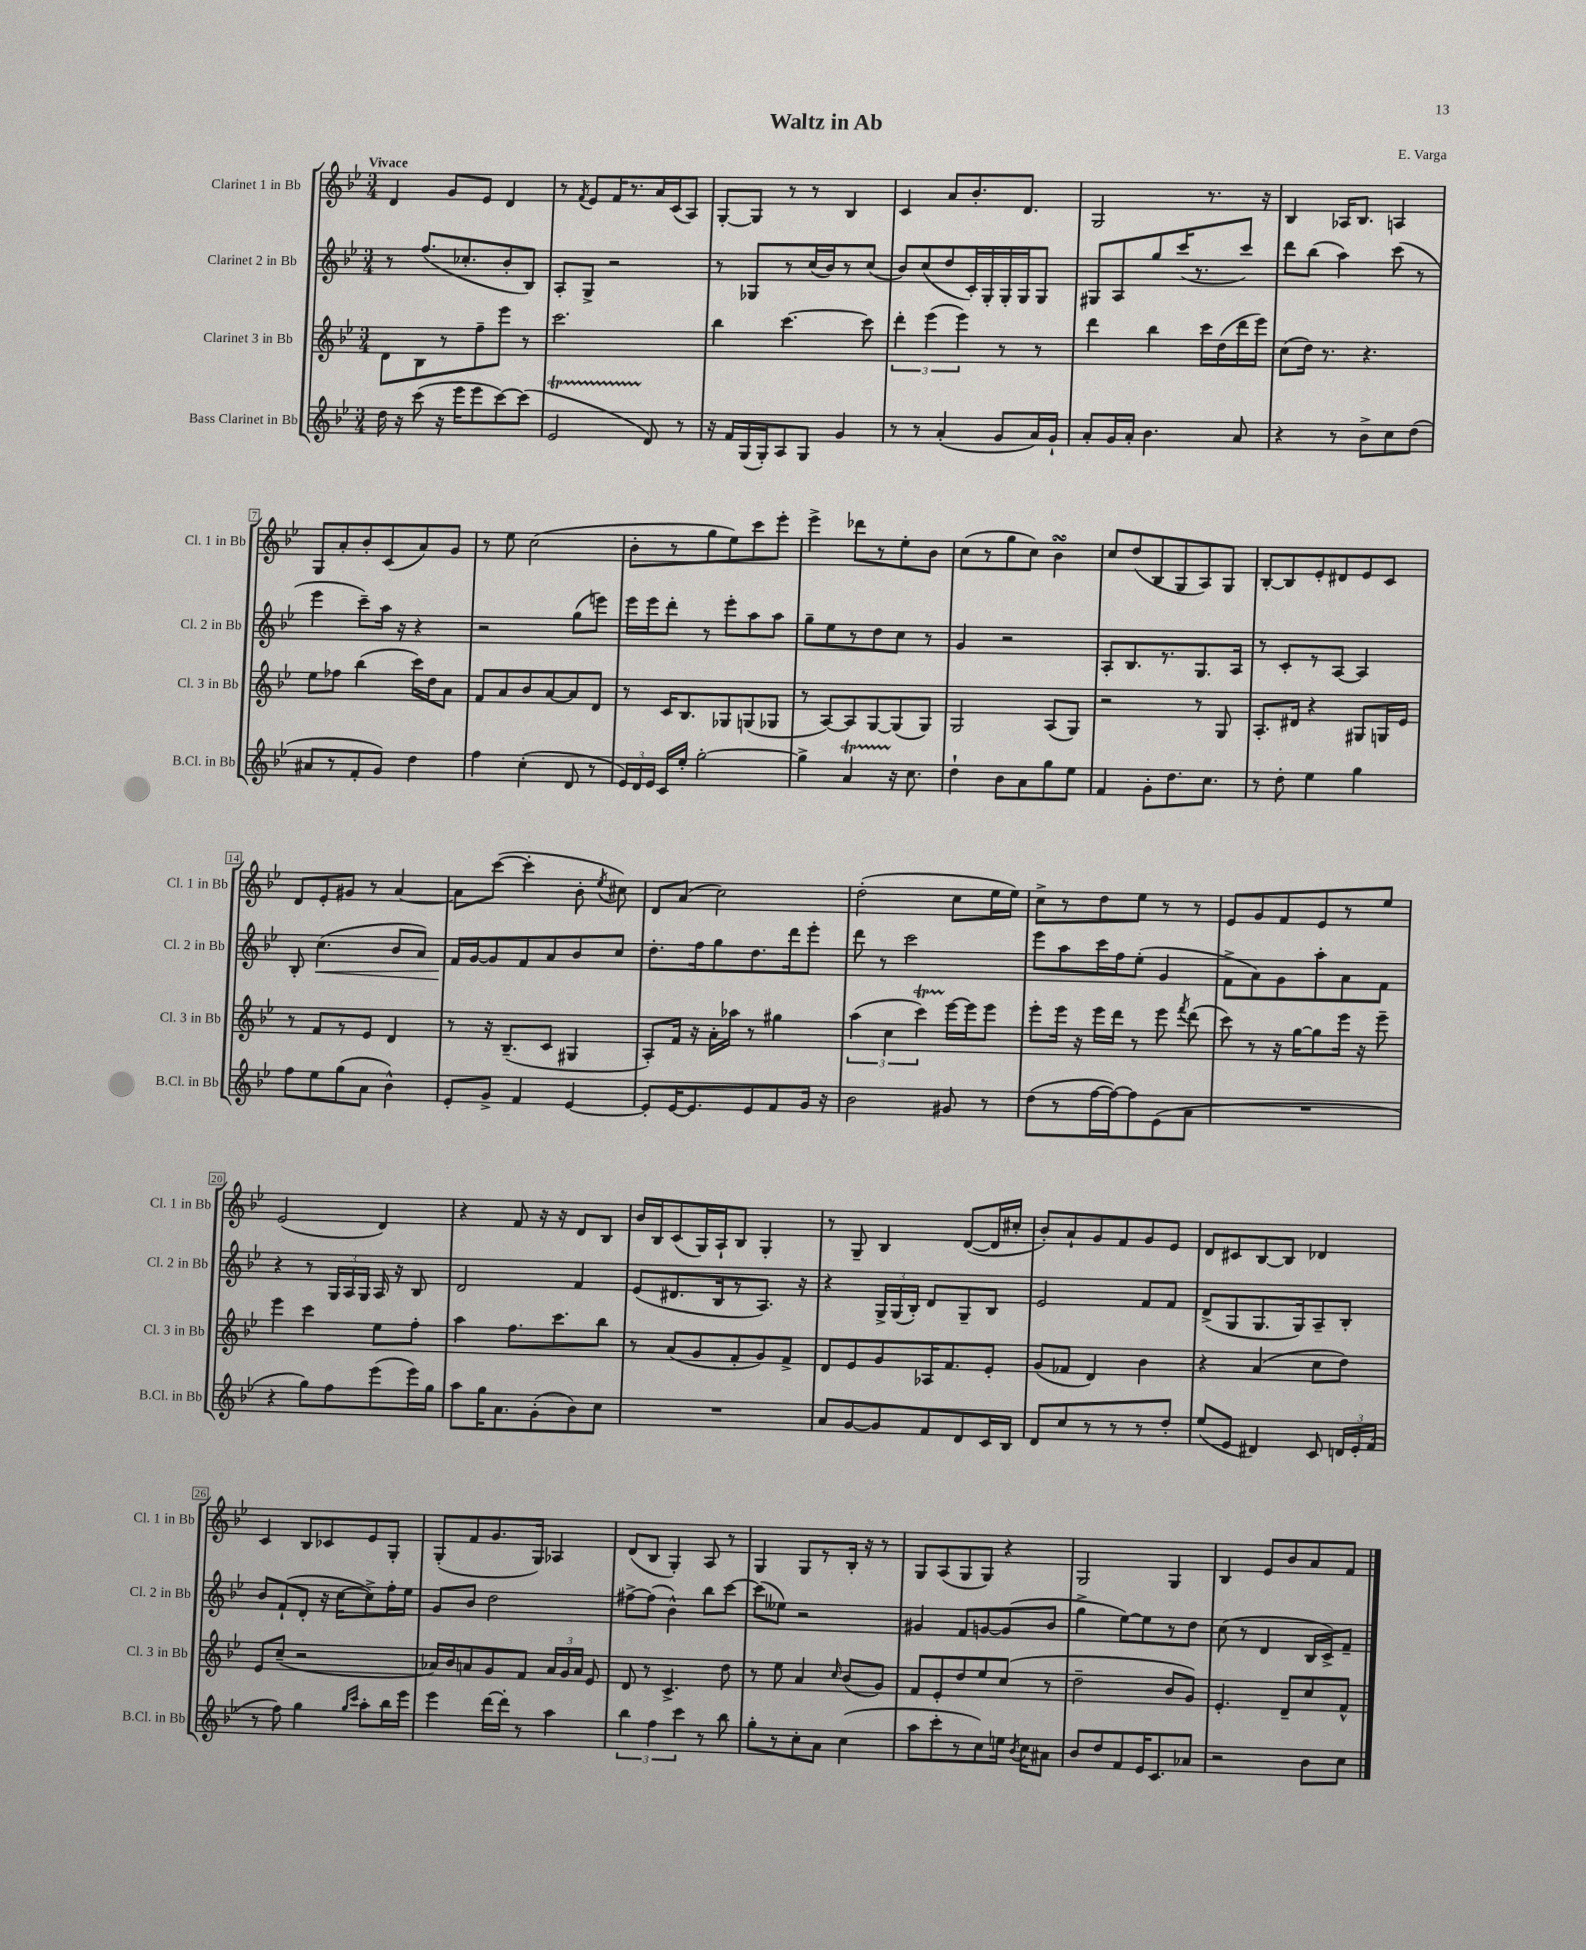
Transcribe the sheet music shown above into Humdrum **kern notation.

**kern	**kern	**kern	**dynam	**kern
*part4	*part3	*part2	*part2	*part1
*staff4	*staff3	*staff2	*staff2	*staff1
*I"Bass Clarinet in Bb	*I"Clarinet 3 in Bb	*I"Clarinet 2 in Bb	*	*I"Clarinet 1 in Bb
*I'B.Cl. in Bb	*I'Cl. 3 in Bb	*I'Cl. 2 in Bb	*	*I'Cl. 1 in Bb
*clefG2	*clefG2	*clefG2	*	*clefG2
*k[b-e-]	*k[b-e-]	*k[b-e-]	*	*k[b-e-]
*M3/4	*M3/4	*M3/4	*	*M3/4
=1	=1	=1	=1	=1
!	!	!	!	!LO:TX:a:B:t=Vivace
16dd\	8d\L	8r	.	4d/
16r	.	.	.	.
(8ccc\	8B-\	(8.ff/L	.	.
16r	8r	.	.	8g/L
16eee-\KL	.	8.cc-X'/	.	.
8eee-\	8ff~\	.	.	8e-/J
[8ccc\)	8eee-\J	8b-'/	.	4d/
(8ccc\J]	8r	8B-/J)	.	.
=2	=2	=2	=2	=2
2e-T/	2.ccc\	8A'/L	.	8r
.	.	.	.	8qf/
.	.	8G^/J	.	8e-/L
.	.	2r	.	16f/K
.	.	.	.	8.r
8d/)	.	.	.	16a/L
.	.	.	.	(16c/J
8r	.	.	.	8A/J)
=3	=3	=3	=3	=3
16r	4bb-\	8r	.	[8G'/L
16f/LL	.	.	.	.
(16G/	.	8G-X/L	.	8G/J]
16G'/J)	.	.	.	.
8A/	[4.ccc\	8r	.	8r
8G/J	.	(16cc/L	.	8r
.	.	16b-/J)	.	.
4g/	.	8r	.	4B-/
.	8ccc\]	(8cc/J	.	.
=4	=4	=4	=4	=4
8r	6ddd'\	8b-/L)	.	4c/
8r	.	(8cc/	.	.
.	(6eee-\	.	.	.
(4a'/	.	8dd/	.	8a/L
.	6eee-\)	.	.	.
.	.	16c'/L)	.	8.b-'/
.	.	16G'/	.	.
8g/L	8r	16G'/	.	.
.	.	16G/J	.	8.d/J
16a/L)	8r	8G/J	.	.
16g`/JJ	.	.	.	.
=5	=5	=5	=5	=5
8a'/L	4ddd\	8G#X/L	.	2G/
16g/L	.	8A/	.	.
16a'/JJ	.	.	.	.
4.b-\	4bb-\	8gg/	.	.
.	.	(16ccc/K	.	.
.	.	8.r	.	.
.	16ccc\LL	.	.	8.r
.	(16dd\	.	.	.
8a/	16ddd\	8ccc/J)	.	.
.	16eee-\JJ)	.	.	16r
=6	=6	=6	=6	=6
4r	(8cc\L	8ddd\L	.	4B-/
.	16dd\Jk)	(8bb-\J	.	.
.	8.r	.	.	.
8r	.	4aa\)	.	16A-X/KL
.	.	.	.	8.B-/J
8b-^\L	4.r	.	.	.
8cc\	.	(8ccc\	.	4An/
(8dd\J	.	8r	.	.
!!LO:LB:g=z
=7	=7	=7	=7	=7
8a#X/L	8ee-\L	4eee-\	.	8G/L
8r	8ff-X\J	.	.	8a'/
8f'/	(4bb-\	8ccc~\L)	.	8b-'/
8g/J)	.	16aa\Jk	.	(8c/
.	.	16r	.	.
4dd\	16ccc\LL)	4r	.	8a/)
.	16dd\J	.	.	.
.	8a\J	.	.	8g/J
=8	=8	=8	=8	=8
4ff\	8f/L	2r	.	8r
.	8a/	.	.	8ee-\
(4cc'\	8b-/	.	.	(2cc\
.	[8a/	.	.	.
8d/	8a/]	(8gg\L	.	.
8r	8d/J	8eeen\J)	.	.
=9	=9	=9	=9	=9
24e-/LL)	8r	16eee-\LL	.	8b-'\L
24d/	.	.	.	.
.	.	16eee-\J	.	.
24e-/JJ	.	.	.	.
16c/LL	16c/KL	8ddd'\J	.	8r
16ee-'/JJ	8.B-/	.	.	.
[2gg'\	.	8r	.	8gg\
.	8G-X/	8eee-'\L	.	8ee-\)
.	(8Gn/	8aa\	.	8ccc\
.	8G-X/J	8aa\J	.	8eee-'\J
=10	=10	=10	=10	=10
4gg^\]	8r	8gg~\L	.	4eee-^\
.	[8A/L)	8ee-\	.	.
4at/	8A/]	8r	.	8ddd-X\L
.	[8G/	8dd\	.	8r
16r	(8G/]	8cc\J	.	8ee-'\
8.cc\	.	.	.	.
.	8G/J)	8r	.	8b-\J
=11	=11	=11	=11	=11
4dd`\	2G/	4g/	.	(8cc\L
.	.	.	.	8r
8b-\L	.	2r	.	8gg\
8a\	.	.	.	8cc\J)
8gg\	(8A/L	.	.	4b-sSSs\
8ee-\J	8G/J)	.	.	.
=12	=12	=12	=12	=12
4f/	2r	8A'/L	.	8cc/L
.	.	8.B-/	.	(8dd/
8g'\L	.	.	.	8B-/
.	.	8.r	.	.
8.dd\	.	.	.	8G/
.	8r	8.G/	.	8A/)
8.cc\J	.	.	.	.
.	8G/	.	.	8G/J
.	.	16A/Jk	.	.
=13	=13	=13	=13	=13
8r	8.A'/L	8r	.	[8B-'/L
8dd'\	.	8c'/L	.	8B-/]
.	16d#X/Jk	.	.	.
4ee-\	4r	8r	.	8e-'/
.	.	[8A/J	.	8d#X/
4gg\	8G#X/L	4A/]	.	8e-/
.	16Gn/L	.	.	8c/J
.	16e-/JJ	.	.	.
!!LO:LB:g=z
=14	=14	=14	=14	=14
8ff\L	8r	8B-'/	.	8d/L
!	!	!	!LO:HP:b	!
8ee-\	8f/L	(4.cc\	<	8e-'/
(8gg\	8r	.	.	8g#X/J
8a\J	8e-/J	.	.	8r
4b-^^\)	4d/	8b-/L	.	[4a/
.	.	8a/J)	.	.
=15	=15	=15	=15	=15
8e-'/L	8r	16f/LL	.	8a\L]
.	.	[16g/J	[	.
8g^/J	16r	8g/]	.	([8ccc\J
.	(8.B-~/L	.	.	.
4f/	.	8f/	.	4ccc'\]
.	8c/J	8a/	.	.
[4e-/	4G#X/	8b-/	.	8b-'\
.	.	.	.	8qee-/
.	.	8cc/J	.	8cc#X\)
=16	=16	=16	=16	=16
8e-'/L]	8A'/L)	8.dd'\L	.	8d/L
[16e-/K	16f/Jk	.	.	(8a/J
8.e-/]	16r	16ff\k	.	.
.	16a'\LL	8gg\	.	2cc\)
.	16aa-X\JJ	.	.	.
8e-/	8r	8.dd\	.	.
8f/	4gg#X\	.	.	.
.	.	16ddd\k	.	.
16g/Jk	.	8eee-'\J	.	.
16r	.	.	.	.
=17	=17	=17	=17	=17
2b-\	(6aa\	8ddd\	.	(2dd'\
.	.	8r	.	.
.	6cc\	.	.	.
.	.	2ccc\	.	.
.	6cccT\)	.	.	.
8g#X/	[16eee-\LL	.	.	8cc\L
.	16eee-\J]	.	.	.
8r	8eee-\J	.	.	16ee-\L
.	.	.	.	16ee-\JJ)
=18	=18	=18	=18	=18
(8dd\L	8eee-'\L	8eee-\L	.	8cc^\L
8r	16eee-\Jk	8aa\	.	8r
.	16r	.	.	.
[16ff\L	16eee-\LL	16ccc\L	.	8dd\
16ff\J_)	16ddd\JJ	16ff\J	.	.
8ff\]	8r	(8ee-'\J	.	8ee-\J
(8e-\	8eee-\	4g/	.	8r
.	8qfff/	.	.	.
8a\J	(8ddd\	.	.	8r
=19	=19	=19	=19	=19
2.r	8ccc\)	8f^\L	.	8e-/L
.	8r	8a\)	.	8g/
.	16r	8g\	.	8f/
.	[16gg\KL	.	.	.
.	8gg\]	8aa'\	.	8e-/
.	16eee-\Jk	8a\	.	8r
.	16r	.	.	.
.	8eee-~\	8f\J	.	8ee-/J
!!LO:LB:g=z
=20	=20	=20	=20	=20
4r	4eee-\	4r	.	(2e-/
8gg\L)	4ccc\	8r	.	.
8ff\	.	24G/LL	.	.
.	.	24A/	.	.
.	.	24G/JJ	.	.
(8eee-\	8ee-\L	16A/	.	4d/)
.	.	16r	.	.
16eee-\L)	8ff'\J	8B-/	.	.
16gg\JJ	.	.	.	.
=21	=21	=21	=21	=21
8aa\L	4aa\	2d/	.	4r
16gg\K	.	.	.	.
8.a\	.	.	.	.
.	8.ff\L	.	.	8f/
(8g'\	.	.	.	16r
.	8.ccc\	.	.	16r
8b-\)	.	4f/	.	8d/L
8cc\J	8bb-\J	.	.	8B-/J
=22	=22	=22	=22	=22
2.r	8r	(8e-/L	.	16b-/LL
.	.	.	.	16B-/J
.	(8a/L	8.d#X/	.	(8c/
.	8g/	.	.	16G/L)
.	.	16B-/k	.	16A`/J
.	8f'/	8r	.	8B-/J
.	8g/)	8.A/J)	.	4G'/
.	8f^/J	.	.	.
.	.	16r	.	.
=23	=23	=23	=23	=23
8a/L	8d/L	4r	.	8r
[8g/	8e-/	.	.	8G~/
8g/]	8g/	24G^/LL	.	4B-/
.	.	(24G/	.	.
.	.	24B-'/JJ)	.	.
8f/	16A-X/K	8d/L	.	.
.	8.f/	.	.	.
8d/	.	8G~/	.	([8d/L
16c/L	8e-'/J	8B-/J	.	16d/L]
16B-/JJ	.	.	.	16cc#X'/JJ
=24	=24	=24	=24	=24
8d/L	(8g/L	2e-/	.	8b-'/L)
8cc/	8f-X/J	.	.	8a`/
8r	4d/)	.	.	8g/
8r	.	.	.	8f/
8r	4b-\	8f/L	.	8g/
8dd'/J	.	8f/J	.	8e-/J
=25	=25	=25	=25	=25
(8ee-/L	4r	(8d^/L	.	8d/L
8e-/J	.	8G/	.	8c#X/
4d#X/)	(4a/	8.G/	.	[8B-/
.	.	.	.	8B-/J]
.	.	16G/k)	.	.
8c/	8cc\L	8A~/	.	4d-X/
24dn/LL	8dd\J)	8B-'/J	.	.
24e-'/	.	.	.	.
(24f/JJ	.	.	.	.
!!LO:LB:g=z
=26	=26	=26	=26	=26
8r	8e-/L	8b-/L	.	4c/
8ff\)	(8cc~/J	(8f`/	.	.
4gg\	2r	8d'/J	.	8B-/L
.	.	16r	.	8c-X/
.	.	[16cc\KL	.	.
16qqgg/LL	.	.	.	.
16qqccc/JJ	.	.	.	.
8aa'\L	.	8cc^\])	.	8e-/
16bb-\L	.	16ff'\L	.	8G'/J
16eee-\JJ	.	16ee-\JJ	.	.
=27	=27	=27	=27	=27
4eee-\	16a-X/LL)	8g/L	.	(8G'/L
.	16b-/J	.	.	.
.	8an/	8b-/J	.	8f/
[16ddd\LL	8g/	2dd\	.	8.g/
16ddd'\JJ]	.	.	.	.
8r	8f/J	.	.	.
.	.	.	.	16G/Jk)
4aa\	24a/LL	.	.	4A-X/
.	24g/	.	.	.
.	24a/JJ	.	.	.
.	8e-/	.	.	.
=28	=28	=28	=28	=28
6bb-\	8d/	[8ff#X^\L	.	(8d/L
.	8r	(8ff#\J]	.	8B-/J
6ff\	.	.	.	.
.	4.c^/	4b-^^\)	.	4G'/)
6ccc\	.	.	.	.
8r	.	8bb-\L	.	8A/
8bb-\	8dd\	[8ccc\J	.	8r
=29	=29	=29	=29	=29
8gg'\L	8r	(8ccc\L]	.	4G/
8r	8ee-\	8ee--X\J)	.	.
8cc'\	4a/	2r	.	8G/L
8a\J	.	.	.	8r
.	16qqcc/	.	.	.
(4cc\	(8b-/L	.	.	16B-'/Jk
.	.	.	.	16r
.	8g/J)	.	.	8r
=30	=30	=30	=30	=30
8aa\L	8f/L	4g#X/	.	8G/L
8ccc'\	8e-'/	.	.	(8A/
8r	8dd/	8f/L	.	8G/
8cc\)	8ee-/	[8gn/	.	8G/J)
16een\Jk	(8cc/J	(8g/]	.	4r
8qb-/	.	.	.	.
16cc\KL	.	.	.	.
8a#X\J	8r	8b-/J	.	.
=31	=31	=31	=31	=31
8b-/L	2dd~\	4gg^\	.	2G/
8dd/	.	.	.	.
8f/	.	[8ee-\L)	.	.
16e-/K	.	8ee-\]	.	.
8.c/	.	.	.	.
.	8b-/L	8r	.	4G/
8a-X/J	8g/J)	8dd\J	.	.
=32	=32	=32	=32	=32
2r	4.e-'/	(8cc\	.	4B-/
.	.	8r	.	.
.	.	4d/	.	8e-/L
.	8d~/L	.	.	8b-/
8b-\L	8cc/	16B-/LL	.	8a/
.	.	16c^/J)	.	.
8cc\J	8f^^/J	8f~/J	.	8f/J
==	==	==	==	==
*-	*-	*-	*-	*-
